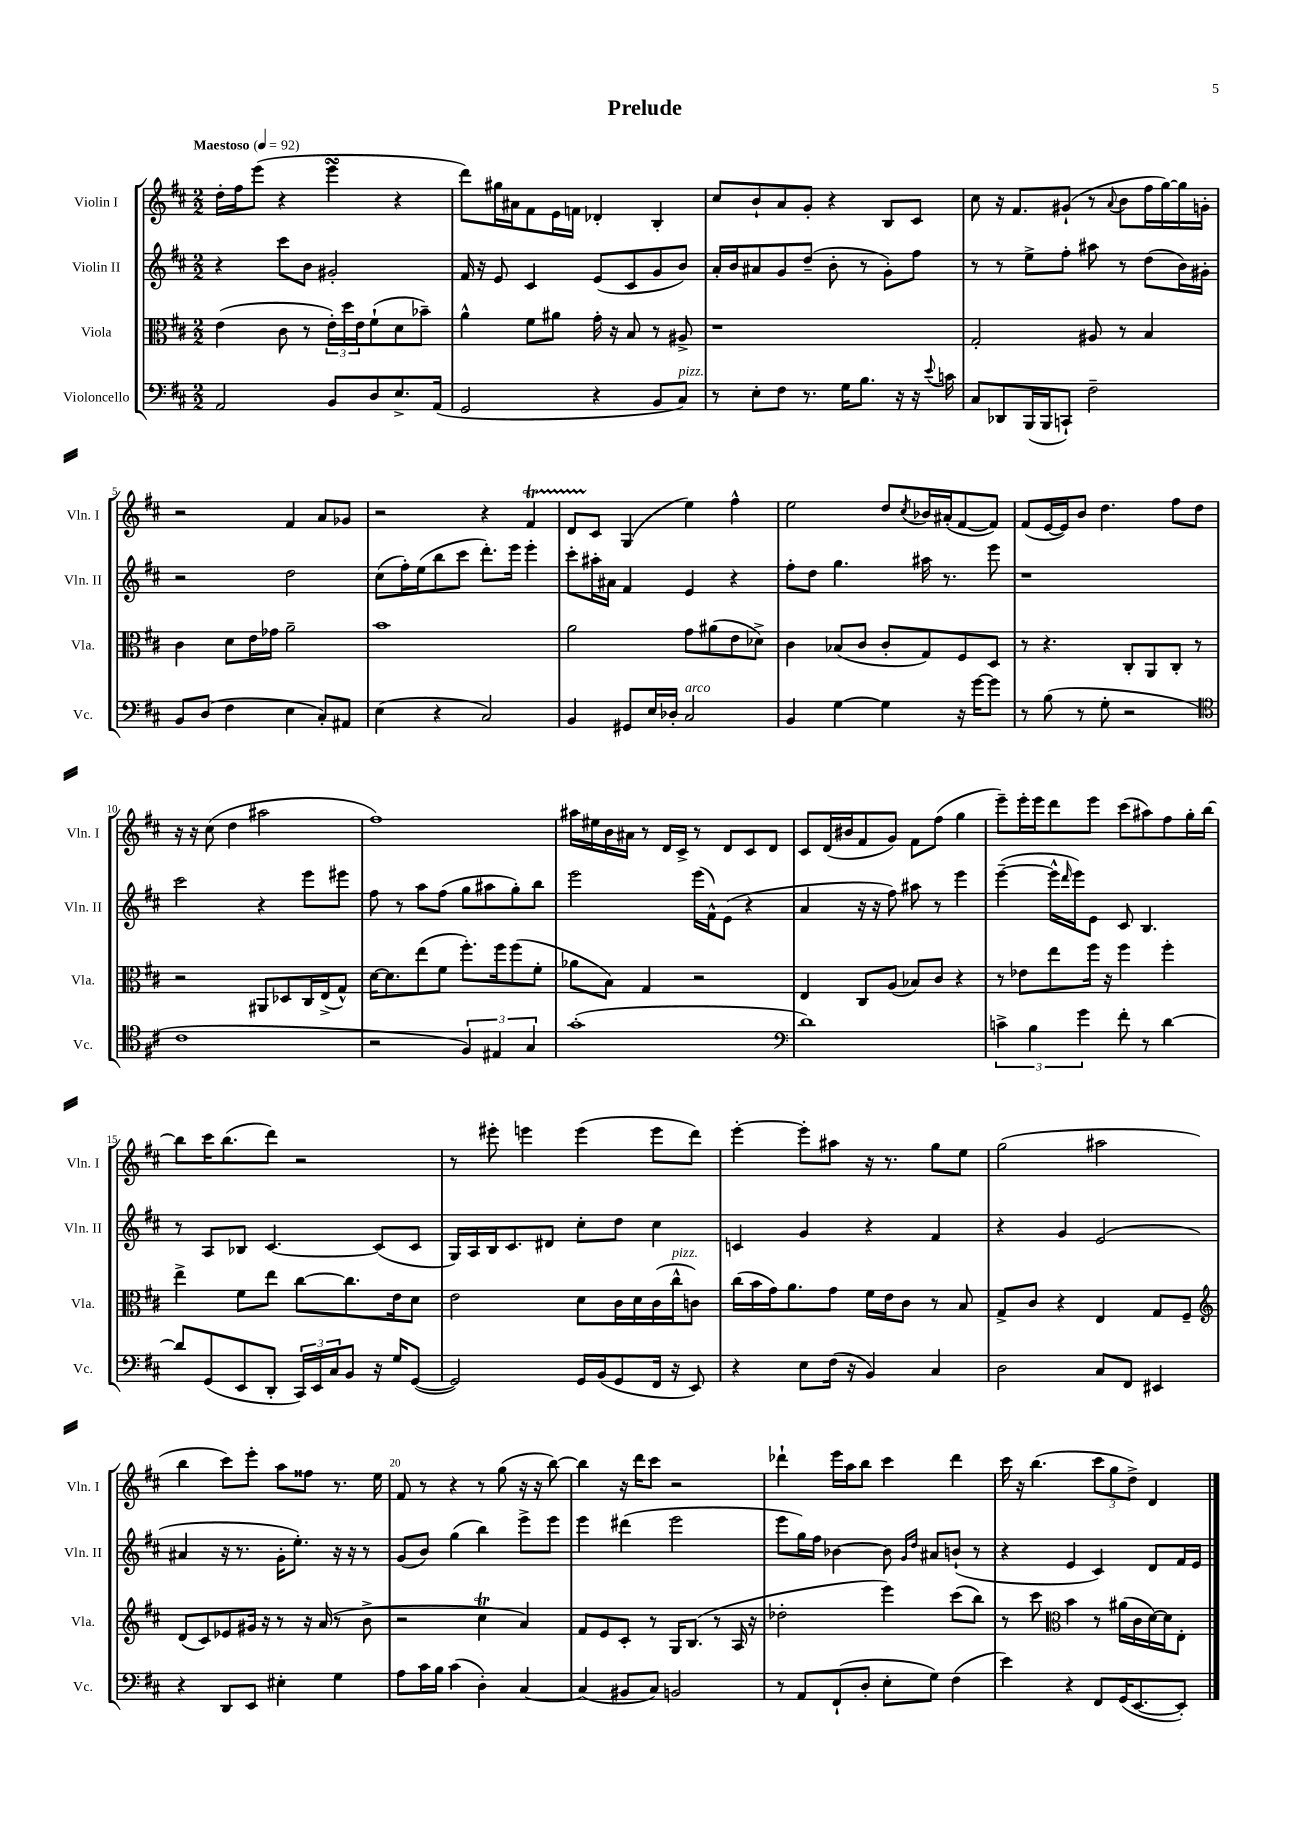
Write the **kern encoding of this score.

**kern	**kern	**kern	**kern
*part4	*part3	*part2	*part1
*staff4	*staff3	*staff2	*staff1
*I"Violoncello	*I"Viola	*I"Violin II	*I"Violin I
*I'Vc.	*I'Vla.	*I'Vln. II	*I'Vln. I
*clefF4	*clefC3	*clefG2	*clefG2
*k[f#c#]	*k[f#c#]	*k[f#c#]	*k[f#c#]
*M2/2	*M2/2	*M2/2	*M2/2
*MM92	*MM92	*MM92	*MM92
=1	=1	=1	=1
!	!	!	!LO:TX:a:B:t=Maestoso
2AA/	(4e\	4r	16dd'\LL
.	.	.	16ff#\J
.	.	.	(8eee\J
.	8c#\	8ccc#\L	4r
.	8r	8b\J	.
8BB/L	24e'\LL)	2g#X'/	4eeesSSS\
.	24dd\	.	.
.	24e\J	.	.
8D/	(8f#`\	.	.
8.E^/	8d\	.	4r
.	8b-X~\J)	.	.
(16AA/Jk	.	.	.
=2	=2	=2	=2
2GG/	4a^^\	16f#/	8ddd\L)
.	.	16r	.
.	.	8e/	16gg#X\L
.	.	.	16a#X\J
.	8f#\L	4c#/	8f#\
.	8a#X\J	.	16e\L
.	.	.	16fn\JJ
4r	16g'\	(8e/L	4d-X'/
.	16r	.	.
.	8B/	8c#/	.
8BB/L	8r	8g/	4B'/
!LO:TX:a:i:t=pizz.	!	!	!
8C#/J)	8A#X^/	8b/J)	.
=3	=3	=3	=3
8r	1r	16a'/LL	8cc#/L
.	.	16b/J	.
8E'\L	.	8a#X/	8b`/
8F#\J	.	8g/	8a/
8.r	.	(8dd~/J	8g'/J
.	.	8b'\	4r
16G\KL	.	.	.
8.B\J	.	8r	.
.	.	8g'\L)	8B/L
16r	.	.	.
16r	.	8ff#\J	8c#/J
8qqe/	.	.	.
16cn\	.	.	.
=4	=4	=4	=4
8C#/L	2G'/	8r	8cc#\
8DD-X/	.	8r	16r
.	.	.	8.f#/L
(16BBB/L	.	8ee^\L	.
16BBB/J	.	.	.
8CCn`/J)	.	8ff#'\J	(8g#X`/J
2F#~\	8A#X/	8aa#X\	8r
.	.	.	8qqa/
.	8r	8r	8b\L
.	4B/	(8dd\L	16ff#\L
.	.	.	[16gg\)
.	.	16b\L)	16gg\]
.	.	16g#X'\JJ	16gn'\JJ
!!LO:LB:g=z
=5	=5	=5	=5
8BB/L	4c#\	2r	2r
(8D/J	.	.	.
4F#\	8d\L	.	.
.	16e\L	.	.
.	16g-X\JJ	.	.
4E\	2a~\	2dd\	4f#/
8C#'/L)	.	.	8a/L
8AA#X/J	.	.	8g-X/J
=6	=6	=6	=6
(4E\	1b	(8cc#\L	2r
.	.	16ff#'\L)	.
.	.	(16ee\J	.
4r	.	8bb\	.
.	.	8ccc#\J	.
2C#/)	.	8.ddd'\L)	4r
.	.	16eee\Jk	.
.	.	4eee'\	4f#t/
=7	=7	=7	=7
4BB/	2a\	8ccc#'\L	8dTTT/L
.	.	16aa#X'\L	8c#/J
.	.	16a#X\JJ	.
8GG#X/L	.	4f#/	(4G/
16E/L	.	.	.
16D-X'/JJ	.	.	.
!LO:TX:a:i:t=arco	!	!	!
2C#/	8g\L	4e/	4ee\)
.	(8a#X\	.	.
.	8e\	4r	4ff#^^\
.	8d-X^\J)	.	.
=8	=8	=8	=8
4BB/	4c#\	8ff#'\L	2ee\
.	.	8dd\J	.
[4G\	(8B-X/L	4.gg\	.
.	8c#/J	.	.
4G\]	8c#'/L	.	8dd/L
.	.	.	8qcc#/
.	8G/)	16aa#X\	16b-X/L
.	.	8.r	(16a#X'/J
16r	8F#/	.	[8f#/
[16g\KL	.	.	.
8g\J]	8D/J	8eee\	8f#/J])
=9	=9	=9	=9
8r	8r	1r	(8f#/L
(8B\	4.r	.	[16e/L
.	.	.	16e/J])
8r	.	.	8b/J
8G'\	.	.	4.dd\
2r	8C#'/L	.	.
.	8AA/	.	.
.	8C#'/J	.	8ff#\L
.	8r	.	8dd\J
!!LO:LB:g=z
=10	=10	=10	=10
*clefC4	*	*	*
1c#	2r	2ccc#\	16r
.	.	.	16r
.	.	.	(8cc#\
.	.	.	4dd\
.	8AA#X/L	4r	2aa#X\
.	8D-X/	.	.
.	16C#/L	8eee\L	.
.	(16E^/J	.	.
.	8G^^/J)	8eee#X\J	.
=11	=11	=11	=11
2r	[16d\KL	8ff#\	1ff#)
.	8.d\]	.	.
.	.	8r	.
.	(8ee\	8aa\L	.
.	8f#\J	(8ff#\J	.
6F#/)	8.ff#'\L)	8gg\L	.
.	.	8aa#X\	.
6E#X/	.	.	.
.	16ff#\k	.	.
.	(8ff#\	8gg'\)	.
6G/	.	.	.
.	8f#'\J	8bb\J	.
=12	=12	=12	=12
(1g'	8a-X\L	2eee\	16aa#X\LL
.	.	.	16ee#X\
.	8B\J)	.	16b\
.	.	.	16a#X\JJ
.	4G/	.	8r
.	.	.	16d/LL
.	.	.	16c#^/JJ
.	2r	(16eee\LL	8r
.	.	16f#^^\J)	.
.	.	(8e\J	8d/L
.	.	4r	8c#/
.	.	.	8d/J
=13	=13	=13	=13
*clefF4	*	*	*
1d)	4E/	4a/	8c#/L
.	.	.	(16d/L
.	.	.	16b#X/J
.	8C#/L	16r	8f#/
.	.	16r	.
.	(8A/J	8ff#\)	8g/J)
.	8B-X/L)	8aa#X\	8f#\L
.	8c#/J	8r	(8ff#\J
.	4r	4eee\	4gg\
=14	=14	=14	=14
6cn^\	8r	([4eee~\	8eee~\L)
.	8e-X\L	.	16eee'\L
6B\	.	.	.
.	.	.	16eee\J
.	8ee\	16eee^^\LL]	8ddd\
.	.	16qqddd/	.
.	.	16eee\J)	.
6g\	.	.	.
.	16ff#\Jk	8e\J	8eee\J
.	16r	.	.
8f#'\	4ff#\	8c#/	(8ccc#\L
8r	.	4.B/	8aa#X\)
[4d\	4ff#'\	.	8ff#\
.	.	.	16gg'\L
.	.	.	[16bb\JJ
!!LO:LB:g=z
=15	=15	=15	=15
8d/L]	4ee^\	8r	8bb\L]
(8GG/	.	8A/L	16ccc#\K
.	.	.	(8.bb\
8EE/	8f#\L	8B-X/J	.
8DD'/J	8ee\J	[4.c#/	8ddd\J)
24CC#/LL)	[8cc#\L	.	2r
24EE/	.	.	.
24C#/J	.	.	.
8BB/J	8.cc#\]	.	.
16r	.	(8c#/L]	.
16G/KL	16e\k	.	.
([8GG/J	8d\J	8c#/J	.
=16	=16	=16	=16
2GG/])	2e\	16G/LL)	8r
.	.	16A/	.
.	.	16B/J	8eee#X'\
.	.	8.c#/	.
.	.	.	4eeen\
.	.	8d#X/J	.
16GG/LL	8d\L	8cc#'\L	(4eee\
(16BB/J	.	.	.
8GG/	16c#\L	8dd\J	.
.	16d\	.	.
16FF#/Jk	(16c#\	4cc#\	8eee\L
!	!LO:TX:a:i:t=pizz.	!	!
16r	16cc#^^\J	.	.
8EE/)	8cn\J)	.	8ddd\J)
=17	=17	=17	=17
4r	(16cc#\LL	4cn/	[4eee'\
.	16b\	.	.
.	16g\J)	.	.
.	8.a\	.	.
8E\L	.	4g/	8eee'\L]
(16F#\Jk	8g\J	.	8aa#X\J
16r	.	.	.
4BB/)	16f#\LL	4r	16r
.	16e\J	.	8.r
.	8c#\J	.	.
4C#/	8r	4f#/	8gg\L
.	8B/	.	8ee\J
=18	=18	=18	=18
2D\	8G^/L	4r	(2gg\
.	8c#/J	.	.
.	4r	4g/	.
8C#/L	4E/	(2e/	2aa#X\
8FF#/J	.	.	.
4EE#X/	8G/L	.	.
.	8F#~/J	.	.
!!LO:LB:g=z
=19	=19	=19	=19
*	*clefG2	*	*
4r	(8d/L	4a#X/	4bb\
.	8c#/)	.	.
8DD/L	8e-X/	16r	8ccc#\L)
.	.	8.r	.
8EE/J	16g#X/Jk	.	8eee'\J
.	16r	.	.
4E#X'\	8r	16g'\KL	8aa\L
.	.	8.ee'\J)	.
.	16r	.	8ff##X\J
.	(16a/	.	.
4G\	8r	16r	8.r
.	.	16r	.
.	8b^\	8r	.
.	.	.	16ee\
=20	=20	=20	=20
8A\L	2r	(8g/L	8f#/
16c#\L	.	8b/J)	8r
16B\JJ	.	.	.
(4c#\	.	(4gg\	4r
4D'\)	4cc#t\	4bb\)	8r
.	.	.	(8gg\
[4C#/	4a/)	8eee^\L	16r
.	.	.	16r
.	.	8eee\J	[8bb\)
=21	=21	=21	=21
(4C#/]	8f#/L	4eee\	4bb\]
.	8e/	.	.
8BB#X/L	8c#'/J	(4ddd#X\	16r
.	.	.	16ddd\KL
8C#/J)	8r	.	8ccc#\J
2BBn/	16G/KL	2eee\	2r
.	(8.B/J	.	.
.	8r	.	.
.	16A/	.	.
.	16r	.	.
=22	=22	=22	=22
8r	2dd-X'\	8eee\L	4ddd-X`\
8AA/L	.	16gg\L)	.
.	.	16ff#\JJ	.
(8FF#`/	.	[4b-X\	16eee\LL
.	.	.	16aa\J
8D'/J	.	.	8bb\J
8E'\L	4eee\)	8b-\]	4ccc#\
.	.	16qqg/LL	.
.	.	16qqdd/JJ	.
8G\J)	.	8a#X/L	.
(4F#\	(8ccc#\L	(8bn`/J	4ddd-\
.	8bb\J)	8r	.
=23	=23	=23	=23
4e\)	8r	4r	16ccc#\
.	.	.	16r
.	8ccc#\	.	(4.bb\
*	*clefC3	*	*
4r	4b\	4e/	.
8FF#/L	8r	4c#/)	12ccc#\L
.	.	.	12gg\
(16GG/K	(16a#X\LL	.	.
.	.	.	12dd^\J)
[8.EE/	16c#\	.	.
.	[16d\)	8d/L	4d/
.	16d\J]	.	.
8EE'/J])	8E'\J	16f#/L	.
.	.	16e/JJ	.
==	==	==	==
*-	*-	*-	*-
